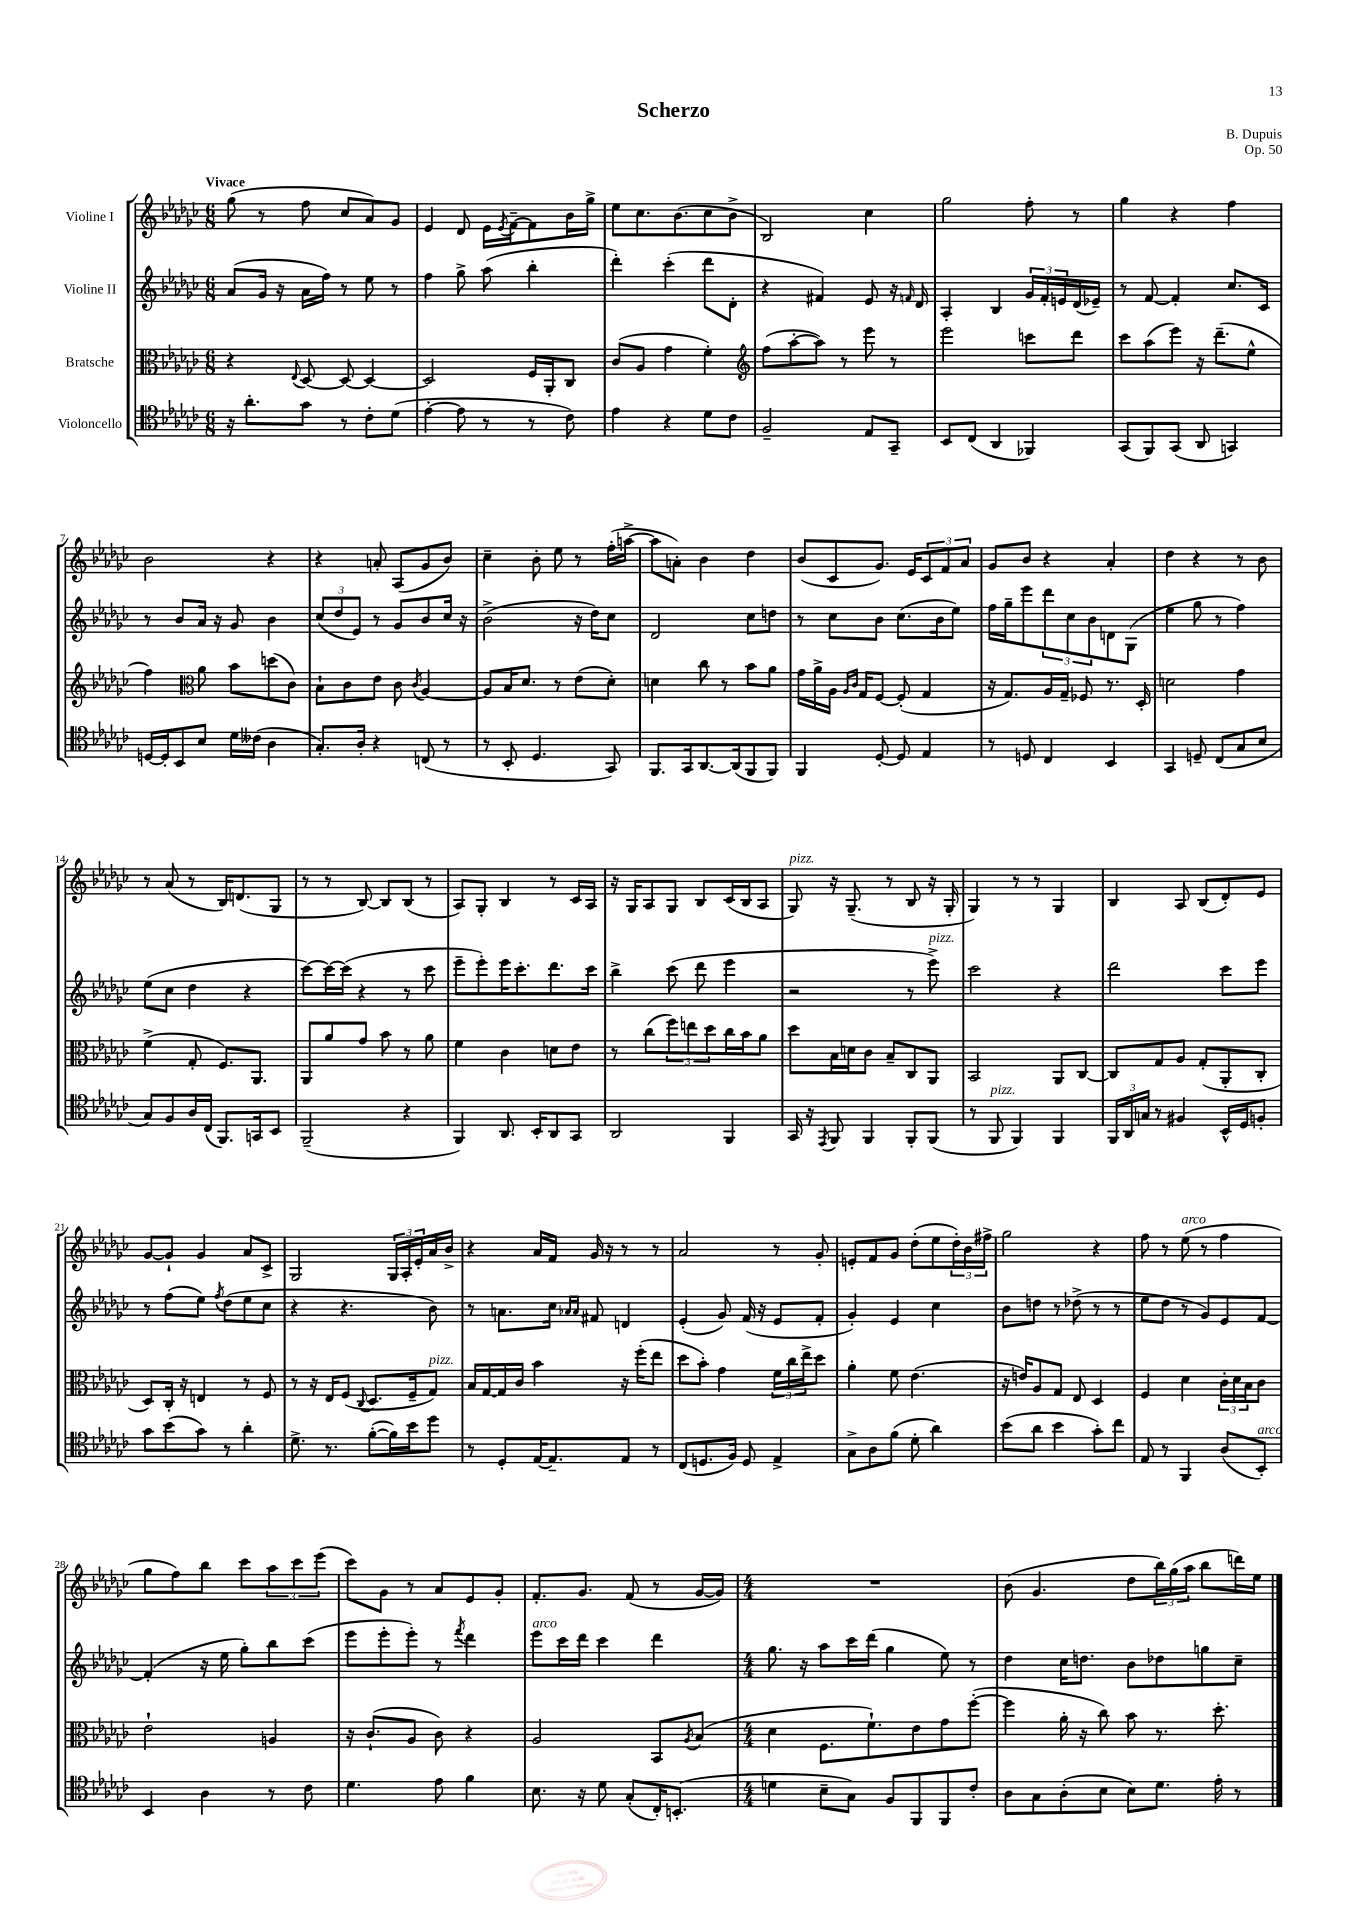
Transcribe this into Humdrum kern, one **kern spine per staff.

**kern	**kern	**kern	**kern
*part4	*part3	*part2	*part1
*staff4	*staff3	*staff2	*staff1
*I"Violoncello	*I"Bratsche	*I"Violine II	*I"Violine I
*clefC4	*clefC3	*clefG2	*clefG2
*k[b-e-a-d-g-c-]	*k[b-e-a-d-g-c-]	*k[b-e-a-d-g-c-]	*k[b-e-a-d-g-c-]
*M6/8	*M6/8	*M6/8	*M6/8
=1	=1	=1	=1
!	!	!	!LO:TX:a:B:t=Vivace
16r	4r	(8a-/L	(8gg-\
8.a-'\L	.	.	.
.	.	16g-/Jk	8r
.	.	16r	.
.	8qqE-/	.	.
8g-\J	[8D-/	16a-\LL	8ff\
.	.	16ff\JJ)	.
8r	8D-/_	8r	8cc-/L
8c-'\L	4D-/_	8ee-\	8a-/)
(8d-\J	.	8r	8g-/J
=2	=2	=2	=2
[4e-'\	2D-/]	4ff\	4e-/
8e-\]	.	8gg-^\	8d-/
8r	.	(8aa-\	16e-\LL
.	.	.	8qe-/
.	.	.	[16f~\J
8r	16F/LL	4bb-'\	8f\]
.	16AA-'/J	.	.
8c-\)	8C-/J	.	16b-\L
.	.	.	16gg-^\JJ
=3	=3	=3	=3
4e-\	(8c-/L	4ddd-'\)	8ee-\L
.	8A-/J	.	8.cc-\
4r	4g-\	(4ccc-'\	.
.	.	.	(8.b-\
8d-\L	4f'\)	8ddd-\L	8cc-\
8c-\J	.	8d-'\J	8b-^\J
=4	=4	=4	=4
*	*clefG2	*	*
2F~/	(8ff\L	4r	2B-/)
.	[8aa-'\	.	.
.	8aa-\J])	4f#X/)	.
.	8r	.	.
8E-/L	8eee-\	8e-/	4cc-\
8GG-~/J	8r	16r	.
.	.	16qqfn/	.
.	.	16d-/	.
=5	=5	=5	=5
8BB-/L	2eee-\	4A-'/	2gg-\
(8C-/J	.	.	.
4AA-/	.	4B-/	.
4FF-X/)	8cccn\L	24g-/LL	8ff'\
.	.	24f'/	.
.	.	24en/	.
.	8ddd-\J	(16d-/	8r
.	.	16e-X~/JJ)	.
=6	=6	=6	=6
(8GG-/L	8ccc-\L	8r	4gg-\
8FF/)	(8aa-\	[8f/	.
(8GG-/J	8eee-\J)	4f'/]	4r
8AA-/	16r	.	.
.	(8.ddd-~\L	.	.
4GGn/)	.	8.cc-/L	4ff\
.	8ee-^^\J	.	.
.	.	16c-/Jk	.
!!LO:LB:g=z
=7	=7	=7	=7
[16Dn/LL	4ff\)	8r	2b-\
16D'/J]	.	.	.
8BB-/	.	8b-/L	.
*	*clefC3	*	*
8B-/J	8a-\	16a-/Jk	.
.	.	16r	.
16d-\LL	8b-\L	8g-/	.
(16c--X\JJ	.	.	.
4A-\	(8ddn\	4b-\	4r
.	8c-\J)	.	.
=8	=8	=8	=8
8.G-'/L)	8B-`\L	(12cc-/L	4r
.	.	12dd-/	.
.	8c-\	.	.
.	.	12e-/J)	.
16A-'/Jk	.	.	.
4r	8e-\J	8r	8an'/
.	8c-\	8g-/L	(8A-/L
.	8qc-/	.	.
(8Cn/	[4A-/	8b-/	8g-/
8r	.	16cc-/Jk	8b-/J)
.	.	16r	.
=9	=9	=9	=9
8r	8A-/L]	(2b-^\	4cc-~\
8BB-'/	16B-/K	.	.
.	8.d-/J	.	.
4.D-/	.	.	8b-'\
.	8r	.	8ee-\
.	(8e-\L	16r	8r
.	.	16dd-\KL)	.
8GG-/)	8d-'\J)	8cc-\J	(16ff'\LL
.	.	.	[16aan^\JJ
=10	=10	=10	=10
8.FF/L	4dn\	2d-/	8aa\L]
.	.	.	8an'\J)
16GG-/k	.	.	.
[8.AA-/	8cc-\	.	4b-\
.	8r	.	.
(16AA-/k]	.	.	.
8FF/	8b-\L	8cc-\L	4dd-\
8FF/J)	8a-\J	8ddn\J	.
=11	=11	=11	=11
4FF/	16g-\LL	8r	(8b-/L
.	16a-^\	.	.
.	16A-\JJ	8cc-\L	8c-/
.	16qqA-/LL	.	.
.	16qqc-/JJ	.	.
.	16G-/KL	.	.
[8D-'/	[8F/J	8b-\J	8.g-/J)
8D-/]	(8F'/]	(8.cc-\L	.
.	.	.	16e-/KL
4E-/	4G-/	.	12c-/
.	.	16b-\k	.
.	.	.	12f/
.	.	8ee-\J)	.
.	.	.	12a-/J
=12	=12	=12	=12
8r	16r	16ff\LL	8g-/L
.	8.G-/L)	16gg-~\J	.
8Dn/	.	8eee-\	8b-/J
4C-/	16A-/L	12ddd-\	4r
.	16G-~/JJ	.	.
.	.	12cc-\	.
.	8F-X/	.	.
.	.	12b-\	.
4BB-/	8.r	8dn\	4a-'/
.	.	(8G-\J	.
.	16D-'/	.	.
=13	=13	=13	=13
4GG-/	2dn\	4ee-\	4dd-\
8Dn~/	.	8gg-\	4r
(8C-/L	.	8r	.
8G-/	4g-\	4ff\)	8r
8B-/J	.	.	8b-\
!!LO:LB:g=z
=14	=14	=14	=14
8G-/L)	(4f^\	(8ee-\L	8r
8F/	.	8cc-\J	(8a-/
16A-/L	8G-'/	4dd-\	8r
(16C-/JJ	.	.	.
8.FF/L)	8.F/L)	.	16B-/KL)
.	.	.	(8.dn/
.	.	4r	.
16GGn/k	8.AA-/J	.	.
8BB-/J	.	.	8G-/J
=15	=15	=15	=15
(2FF~/	8AA-/L	[8ccc-\L)	8r
.	8a-/	16ccc-\L_	8r
.	.	(16ccc-\JJ]	.
.	8g-/J	4r	[8B-/)
.	8b-\	.	8B-/L]
4r	8r	8r	(8B-/J
.	8a-\	8ccc-\	8r
=16	=16	=16	=16
4FF/)	4f\	8eee-~\L	8A-/L)
.	.	8eee-'\)	8G-'/J
8.AA-/	4c-\	16eee-\K	4B-/
.	.	8.ccc-'\	.
16BB-'/KL	.	.	.
8AA-/	8dn\L	8.ddd-\	8r
8GG-/J	8e-\J	.	16c-/LL
.	.	16ccc-\Jk	16A-/JJ
=17	=17	=17	=17
2AA-/	8r	4bb-^\	16r
.	.	.	16G-/KL
.	(8cc-\L	.	8A-/
.	12ff\)	(8ccc-\	8G-/J
.	12een\	.	.
.	.	8ddd-\	8B-/L
.	12dd-\	.	.
4FF/	16cc-\L	4eee-\	(16c-/L
.	16b-\J	.	16B-/J
.	8a-\J	.	8A-/J
=18	=18	=18	=18
!	!	!	!LO:TX:a:i:t=pizz.
16GG-/	8dd-\L	2r	8G-/)
16r	.	.	.
8qEE-/	.	.	.
8FF/	16B-\L	.	16r
.	16dn\J	.	(8.G-~/
4FF/	8c-\J	.	.
.	8B-~/L	.	8r
8FF'/L	8C-/	8r	8B-/
!	!	!LO:TX:a:i:t=pizz.	!
(8FF/J	8AA-/J	8eee-^\)	16r
.	.	.	16G-'/
=19	=19	=19	=19
8r	2BB-/	2ccc-\	4G-/)
!LO:TX:a:i:t=pizz.	!	!	!
8FF/	.	.	.
4FF/)	.	.	8r
.	.	.	8r
4FF/	8AA-/L	4r	4G-/
.	[8C-/J	.	.
=20	=20	=20	=20
24FF/LL	8C-/L]	2ddd-\	4B-/
24AA-/	.	.	.
24Gn/JJ	.	.	.
8r	8G-/	.	.
4F#X/	8A-/J	.	8A-/
.	(8G-'/L	.	(8B-/L
16BB-^^/LL	8AA-'/	8ccc-\L	8d-'/)
16D-/J	.	.	.
8Fn'/J	8C-'/J	8eee-\J	8e-/J
!!LO:LB:g=z
=21	=21	=21	=21
8g-\L	8D-/L)	8r	[8g-/L
(8b-\	16C-'/Jk	(8ff\L	8g-`/J]
.	16r	.	.
8g-\J)	4En/	8ee-\J)	4g-/
.	.	8qff/	.
8r	.	(8dd-\L	.
4a-'\	8r	8ee-\	8a-/L
.	8F/	8cc-\J	8c-^/J
=22	=22	=22	=22
8.d-^\	8r	4r	2G-/
.	16r	.	.
8.r	16E-/KL	.	.
.	(8F/J	4.r	.
.	8qqC-/	.	.
([8f'\L	8.D-/L	.	.
16f\L])	.	.	24G-/LL
.	.	.	24A-'/
16b-\J	16F~/k	.	.
.	.	.	24e-'/
!	!LO:TX:a:i:t=pizz.	!	!
8dd-\J	8G-/J)	8b-\)	16a-/
.	.	.	16b-^/JJ
=23	=23	=23	=23
8r	16B-/LL	8r	4r
.	[16G-/	.	.
8D-'/L	16G-/]	8.an\L	.
.	16c-/JJ	.	.
[16E-/K	4b-\	.	16a-/LL
8.E-~/]	.	16cc-\Jk	16f/JJ
.	.	16qqa-X/LL	.
.	.	16qqa-/JJ	.
.	.	8f#X/	16g-/
.	.	.	16r
8E-/J	16r	4dn/	8r
.	(16ff'\KL	.	.
8r	8ee-\J	.	8r
=24	=24	=24	=24
(8C-/L	8dd-\L	(4e-'/	2a-/
8.Dn/	8b-'\J)	.	.
.	4g-\	8g-/)	.
16F/Jk)	.	.	.
8D/	.	(16f/	.
.	.	16r	.
4E-^/	24f\LL	8e-/L	8r
.	24cc-\	.	.
.	24ee-^\J	.	.
.	8dd-\J	8f'/J	8g-'/
=25	=25	=25	=25
8G-^\L	4a-'\	4g-'/)	8en'/L
8A-\	.	.	8f/
(8f\J	8f\	4e-/	8g-/J
8d-'\	(4.e-\	.	(8dd-'\L
4a-\)	.	4cc-\	8ee-\
.	.	.	24dd-'\L)
.	.	.	24b-\
.	.	.	24ff#X^\JJ
=26	=26	=26	=26
(8b-\L	16r	8b-\L	2gg-\
.	16en/KL)	.	.
8a-\J	8A-/	8ddn\J	.
4b-\	8G-/J	8r	.
.	8E-/	(8dd-X^\	.
8g-'\L)	4D-/	8r	4r
8cc-\J	.	8r	.
=27	=27	=27	=27
8E-/	4F/	8ee-\L	8ff\
8r	.	8dd-\J	8r
!	!	!	!LO:TX:a:i:t=arco
4FF/	4d-\	8r	(8ee-\
.	.	8g-/L)	8r
(8A-/L	24c-'\LL	8e-/	4ff\
.	24d-\	.	.
.	24B-\J	.	.
!LO:TX:a:i:t=arco	!	!	!
8BB-'/J)	8c-\J	[8f/J	.
!!LO:LB:g=z
=28	=28	=28	=28
4BB-/	2e-`\	(4f'/]	8gg-\L
.	.	.	8ff\)
4A-\	.	16r	8bb-\J
.	.	16ee-\	.
.	.	8gg-'\L)	8ccc-\L
8r	4An/	8bb-\	12aa-\
.	.	.	12ccc-\
8c-\	.	(8ccc-\J	.
.	.	.	(12eee-\J
=29	=29	=29	=29
4.d-\	16r	8eee-\L	8ccc-\L)
.	(8.c-`/L	.	.
.	.	8eee-'\	8g-\J
.	8A-/J	8eee-'\J)	8r
8e-\	8c-\)	8r	8a-/L
.	.	8qfff/	.
4f\	4r	4ddd-\	8e-/
.	.	.	8g-'/J
=30	=30	=30	=30
!	!	!LO:TX:a:i:t=arco	!
8.B-\	2A-/	8eee-\L	8.f'/L
.	.	16ccc-\L	.
16r	.	16ddd-\JJ	8.g-/J
8d-\	.	4ccc-\	.
(8G-'/L	.	.	(8f/
16C-'/K)	8BB-/L	4ddd-\	8r
(8.BBn'/J	.	.	.
.	8qA-/	.	.
.	(8B-/J	.	[16g-/LL
.	.	.	16g-/JJ])
=31	=31	=31	=31
*M4/4	*M4/4	*M4/4	*M4/4
4dn\	4d-\	8.gg-\	1r
.	.	16r	.
8B-~\L	8.F\L	8aa-\L	.
8G-\J)	.	16ccc-\L	.
.	8.f`\)	(16ddd-\JJ	.
8F/L	.	4gg-\	.
8FF/	8e-\	.	.
8FF/	8g-\	8ee-\)	.
8c-'/J	([8ff'\J	8r	.
=32	=32	=32	=32
8A-\L	4ff\]	4dd-\	(8b-\
8G-\	.	.	4.g-/
(8A-'\	16a-'\	16cc-\KL	.
.	16r	8.ddn\J	.
8B-\J	8cc-\)	.	.
8B-\L)	8b-\	8b-\L	8dd-\L
8.d-\J	8.r	8dd-X\	24bb-\L)
.	.	.	(24gg-\
.	.	.	24aa-\JJ
.	.	8ggn\	8bb-\L
16e-'\	8.dd-'\	.	.
8r	.	8cc-~\J	16dddn\L)
.	.	.	16ee-\JJ
==	==	==	==
*-	*-	*-	*-
